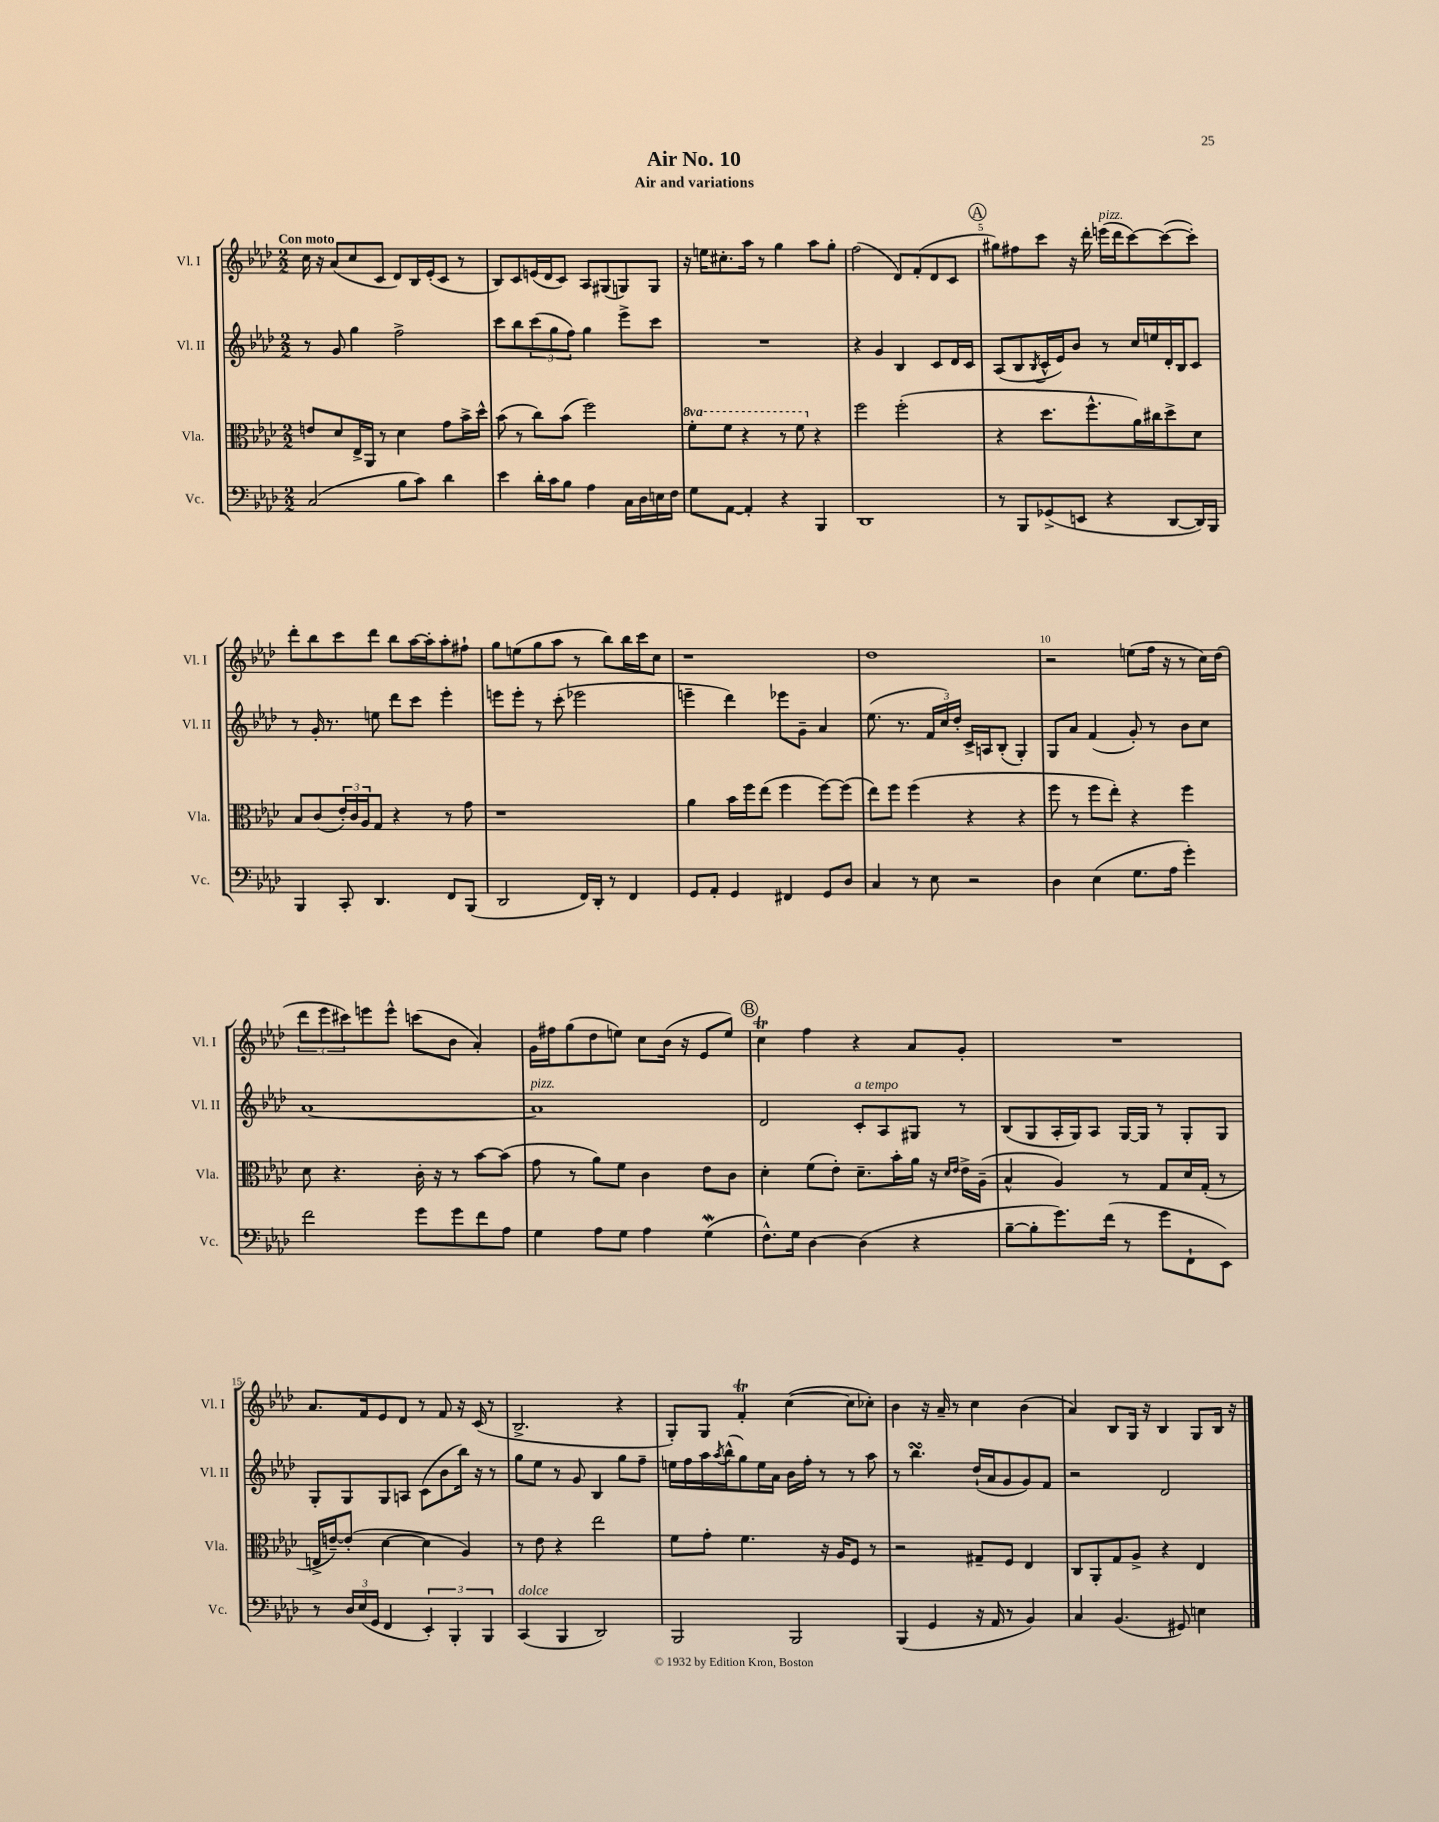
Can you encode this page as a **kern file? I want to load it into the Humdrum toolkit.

**kern	**kern	**kern	**kern
*staff4	*staff3	*staff2	*staff1
*clefF4	*clefC3	*clefG2	*clefG2
*k[b-e-a-d-]	*k[b-e-a-d-]	*k[b-e-a-d-]	*k[b-e-a-d-]
*M2/2	*M2/2	*M2/2	*M2/2
(2C	8e	8r	16cc
.	.	.	16r
.	8d-	8g	(8a-
.	16E-^	4gg	8cc
.	16AA-	.	.
.	8r	.	8c
8B-	4d-	2ff^	8d-)
8c)	.	.	16B-
.	.	.	(16e-'
4d-	8g	.	8c
.	16b-^	.	8r
.	16dd-^^	.	.
=	=	=	=
4e-	(8b-	8ccc	8B-)
.	8r	8bb-	8c
16d-'	8cc)	(12ccc	(16e
16c	.	.	16d-
.	.	12gg	.
8B-	(8b-	.	8c)
.	.	12ff)	.
4A-	2ff)	4gg	8A-
.	.	.	(8G#
16C	.	8eee-^	8G)
16D-	.	.	.
16E	.	8ccc	8G
16F	.	.	.
=	=	=	=
8G	8ff'	1r	16r
.	.	.	16ee
[8AA-	8ff	.	8.cc#'
4AA-']	4r	.	.
.	.	.	16aa-
.	.	.	8r
4r	8r	.	4gg
.	8ff	.	.
4BBB-	4r	.	8aa-
.	.	.	8gg'
=	=	=	=
1DD-	2ff	4r	(2ff
.	.	4g	.
.	(2ff'	4B-	8d-)
.	.	.	(8f'
.	.	8c	8d-
.	.	16d-	8c
.	.	16c	.
=	=	=	=
8r	4r	(8A-	8gg#)
8BBB-	.	8B-	8ff#
.	.	8qB-	.
(8GG-^	8.dd-	16c^^	8ccc
.	.	16e-)	.
8EE	.	8b-	16r
.	8.ff^^	.	16ddd-'
4r	.	8r	(16eee
.	.	.	16ddd-
.	16a-)	16cc	[8ccc)
.	16cc#	16ee	.
[8DD-	8dd-^	16d-'	(8ccc_
.	.	16B-	.
16DD-])	8d-	8c	8ccc'])
16BBB-	.	.	.
=	=	=	=
4BBB-	8B-	8r	8ddd-'
.	(8c	16g'	8bb-
.	.	8.r	.
8CC'	24e-')	.	8ccc
.	24c	.	.
.	24A-	.	.
4.DD-	8G	8ee	8ddd-
.	4r	8ddd-	8bb-
.	.	8ccc	[16aa-
.	.	.	16aa-']
8FF	8r	4eee-'	8aa-'
(8BBB-	8g	.	8ff#`
=	=	=	=
2DD-	1r	8eee	8gg
.	.	8eee'	(8ee
.	.	8r	8gg
.	.	(8ccc'	8aa-
16FF)	.	2eee-	8r
16DD-'	.	.	.
8r	.	.	8bb-)
4FF	.	.	16bb-
.	.	.	16ccc
.	.	.	8cc
=	=	=	=
8GG	4a-	4eee~	1r
8AA-'	.	.	.
4GG	16b-	4ddd-)	.
.	16ff	.	.
.	(8ee-	.	.
4FF#	4ff	8eee-	.
.	.	8g~	.
8GG	[8ff)	4a-	.
8D-	(8ff]	.	.
=	=	=	=
4C	8ee-)	(8.ee-	1dd-
.	8ff	.	.
.	.	8.r	.
8r	(4ff	.	.
8E-	.	24f	.
.	.	24cc)	.
.	.	24dd-'	.
2r	4r	16c^	.
.	.	16A	.
.	.	(8B-'	.
.	4r	4G')	.
=	=	=	=
4D-	8ff	8G	2r
.	8r	8a-	.
(4E-	8ff	(4f	.
.	8ee-')	.	.
8.G	4r	8g')	(8ee
.	.	8r	16ff
16A-	.	.	16r
4g')	4ff	8b-	8r
.	.	8cc	16cc)
.	.	.	(16dd-
=	=	=	=
2f	8d-	[1a-	12ddd-
.	.	.	12eee-
.	4.r	.	.
.	.	.	12ccc#)
.	.	.	8eee
.	.	.	8eee^^
8g	16c'	.	(8ccc
.	16r	.	.
8g	8r	.	8b-
8f	[8b-	.	4a-')
8A-	(8b-]	.	.
=	=	=	=
4G	8g	1a-]	16g
.	.	.	16ff#
.	8r	.	(8gg
8A-	8a-)	.	8dd-
8G	8f	.	8ee)
4A-	4c	.	8cc
.	.	.	(16b-
.	.	.	16r
(4G	8e-	.	8e-
.	8c	.	8ee)
=	=	=	=
8.F^^)	4d-'	2d-	4cc
16G	.	.	.
[4D-	(8f	.	4ff
.	8e-')	.	.
(4D-]	8.d-~	8c'	4r
.	.	8A-	.
.	16b-'	.	.
4r	16a-	8G#	8a-
.	16r	.	.
.	16qqd-	.	.
.	16qqe-	.	.
.	16e-^	8r	8g'
.	(16A-~	.	.
=	=	=	=
[8B-~	4B-^^	(8B-	1r
8B-']	.	8G	.
8.g)	4A-)	16A-'	.
.	.	16G)	.
.	.	8A-	.
(16f	.	.	.
8r	8r	[16G	.
.	.	16G]	.
8g	8G	8r	.
8FF`	16d-	8G'	.
.	(16G'	.	.
8EE-)	8r	8G	.
=	=	=	=
8r	16E^	8G'	8.a-
.	[16e~)	.	.
24D-	(8e']	8G	.
(24E-	.	.	.
.	.	.	16f
24GG	.	.	.
4FF	[4d-	8G	8e-
.	.	8A	8d-
6EE-')	4d-]	(8c	8r
.	.	8b-	8f
6BBB-'	.	.	.
.	4A-)	16bb-)	16r
.	.	16r	(16c
6BBB-	.	.	.
.	.	8r	8r
=	=	=	=
(4CC	8r	8gg	2.B-^
.	8e-	8ee-	.
4BBB-	4r	8r	.
.	.	8g	.
2DD-)	2ee-	4B-	.
.	.	8gg	4r
.	.	8ff~	.
=	=	=	=
2BBB-	8f	16ee	8G')
.	.	16ff	.
.	8g'	16aa-	8G
.	.	8qaa-	.
.	.	(16bb-^^	.
.	4.f	8gg)	4f'
.	.	16ee	.
.	.	16a-	.
2BBB-	.	16b-	([4cc
.	.	16ff'	.
.	16r	8r	.
.	16A-	.	.
.	8F	8r	8cc]
.	8r	8aa-	8cc-')
=	=	=	=
(4BBB-	2r	8r	4b-
.	.	4.bb-	.
4GG	.	.	16r
.	.	.	16a-~
.	.	.	8r
16r	8G#~	(16dd-`	4cc
16AA-	.	16a-	.
8r	8F	8g	.
4BB-)	4E-	8g)	(4b-
.	.	8f	.
=	=	=	=
4C	8C	2r	4a-)
.	8AA-'	.	.
(4.BB-	8G	.	8B-
.	8A-^	.	16G
.	.	.	16r
.	4r	2d-	4B-
8GG#)	.	.	.
4E	4E-	.	8G
.	.	.	16B-
.	.	.	16r
==	==	==	==
*-	*-	*-	*-
